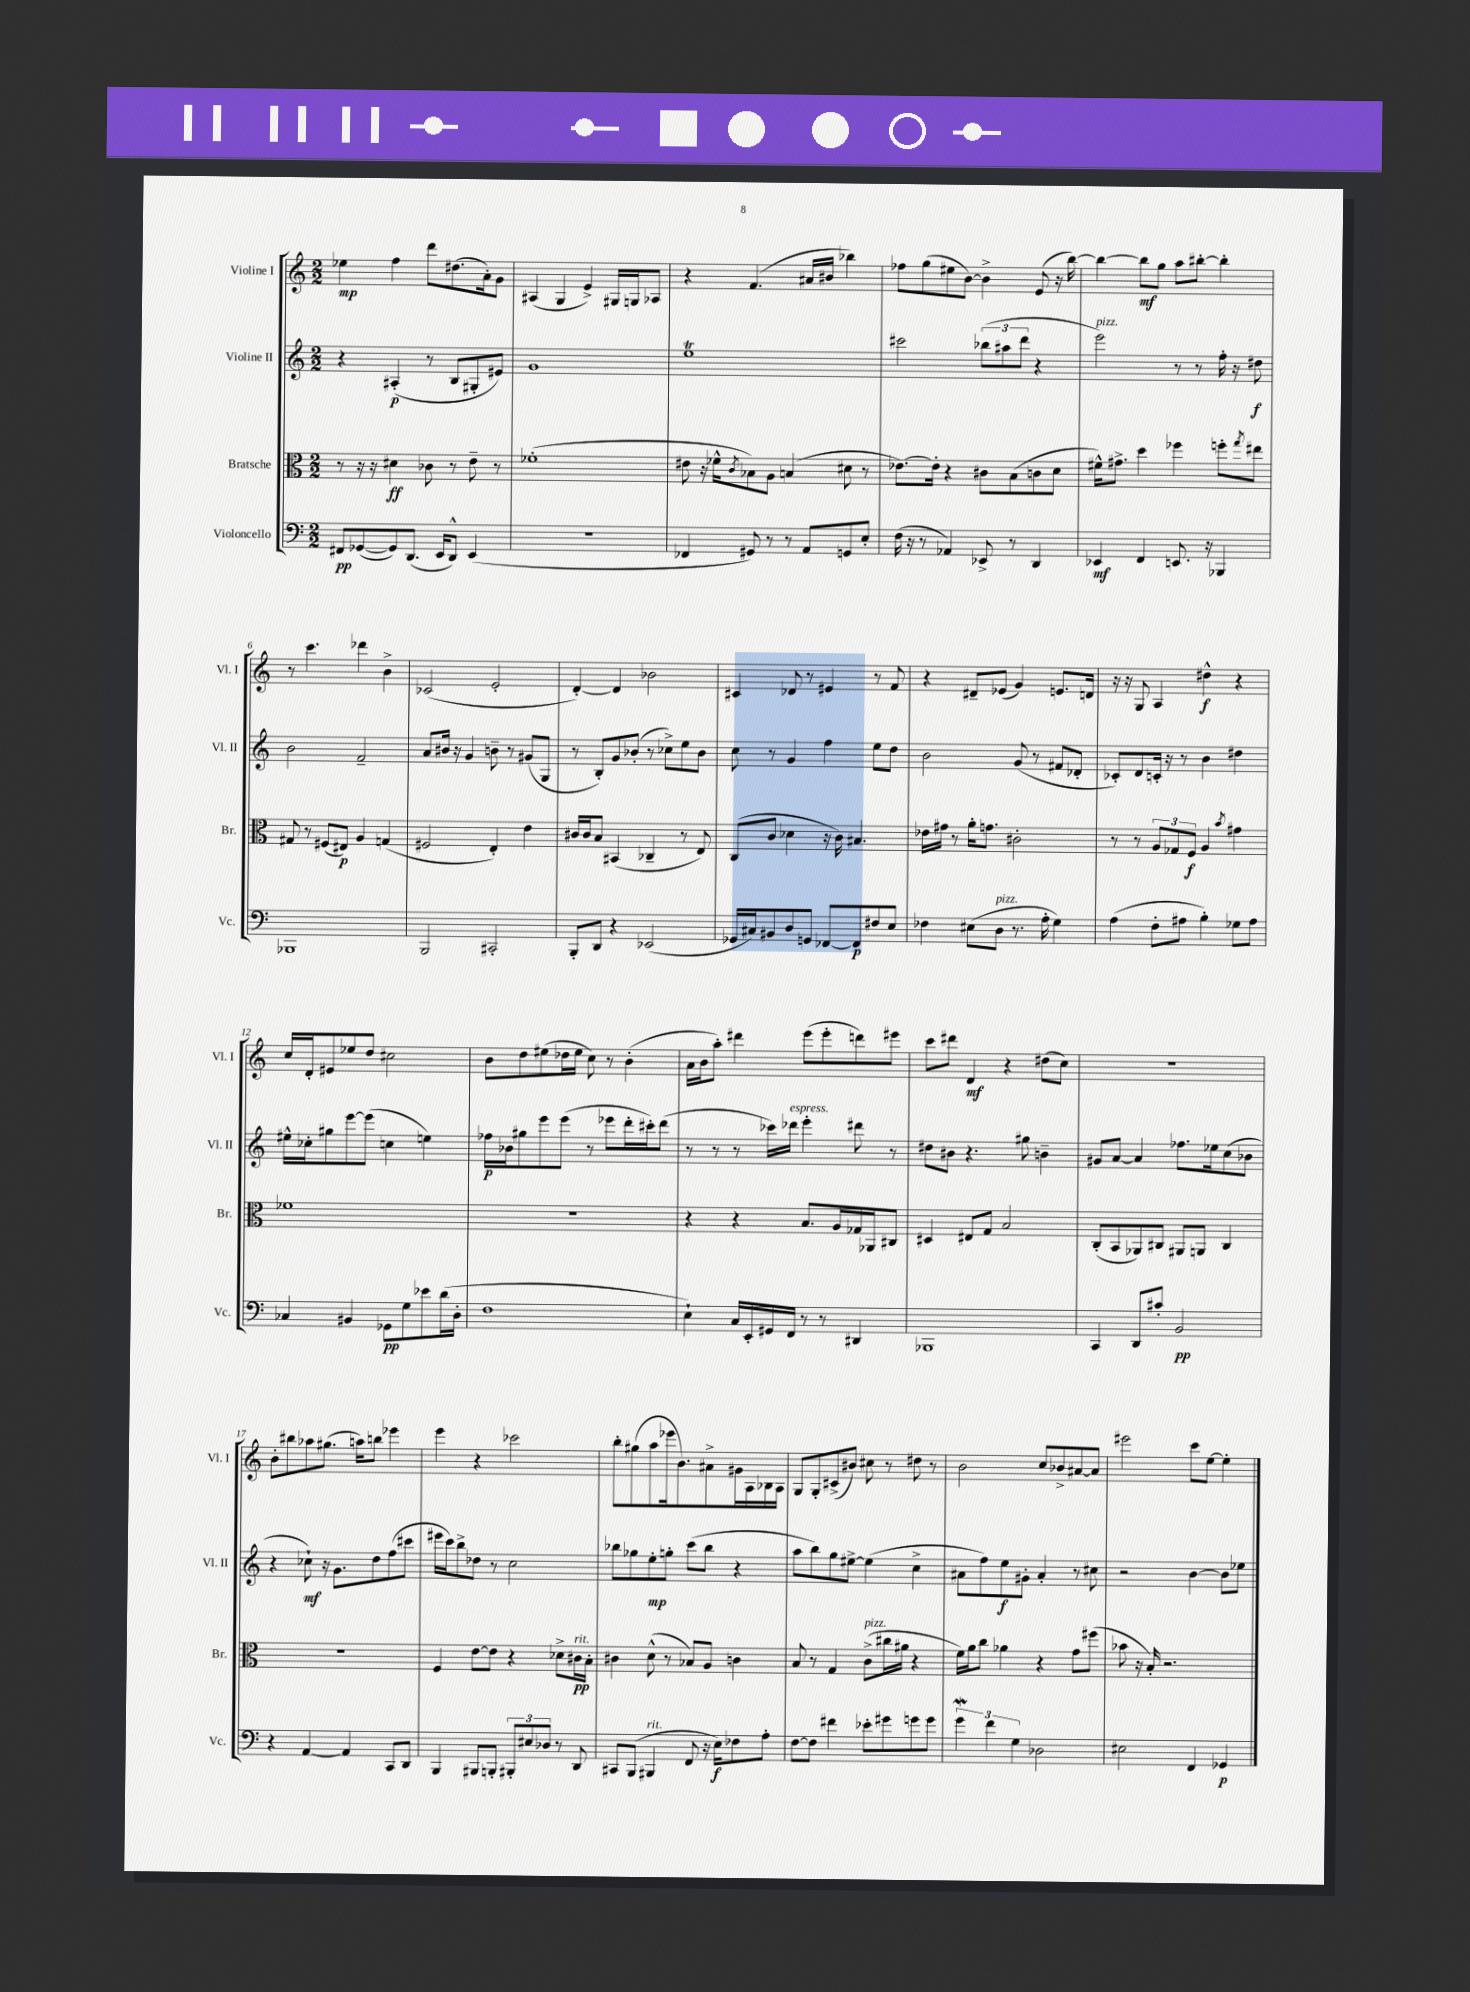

**kern	**kern	**kern	**kern
*staff4	*staff3	*staff2	*staff1
*clefF4	*clefC3	*clefG2	*clefG2
*k[]	*k[]	*k[]	*k[]
*M2/2	*M2/2	*M2/2	*M2/2
8FF#	8r	4r	4ee-
([8GG-	16r	.	.
.	16r	.	.
8GG-])	4d#	(4A#'	4ff
(8.DD	.	.	.
.	8c-	8r	8ddd
16EE	.	.	.
8DD^^)	8r	8B	(8.dd#
(4EE	8e~	8G#'	.
.	.	.	16a')
.	8r	8e#)	8g
=	=	=	=
1r	(1f-'	1g	(4A#
.	.	.	4G
.	.	.	4e^)
.	.	.	16G#
.	.	.	16G
.	.	.	8A-
=	=	=	=
4FF-	8e#	1ee	4r
.	16r	.	.
.	16f-^^	.	.
.	8qc	.	.
8GG#)	8B-)	.	(4.f
8r	8A	.	.
8r	(4B	.	.
8AA	.	.	16a#
.	.	.	16b#
8GG	8d#	.	4bb-)
8E'	8r	.	.
=	=	=	=
(16F	[8.e-)	2ccc#	8ff-
16r	.	.	.
8r	.	.	(8gg
.	16e-']	.	.
4AA-)	4r	.	8ee#
.	.	.	[8b)
8EE-^	8c#	(12bb-	4b^]
.	.	12aa#	.
8r	(8B	.	.
.	.	12ddd	.
4DD	8c	4r	(8e
.	8d	.	16r
.	.	.	[16bb)
=	=	=	=
4EE-	16f#^^)	2eee)	4bb_
.	8.g#^	.	.
4FF	4dd	.	8bb]
.	.	.	8gg
8.EE	4ff-	8r	8aa
.	.	8r	[8bb#'
16r	.	.	.
4BBB-	8ff'	16ff'	4bb#']
.	.	16r	.
.	8qgg	.	.
.	8ee#	8dd#	.
=	=	=	=
1BBB-	8G#	2b	8r
.	8r	.	4.ccc
.	(8F#	.	.
.	8E#)	.	.
.	4A	2f~	4ddd-
.	(4G	.	4b^
=	=	=	=
2BBB	2F#	8a	(2c-
.	.	16b#	.
.	.	16r	.
.	.	4g	.
2CC#'	4E')	8b~	2e'
.	.	8r	.
.	4e	(8g#	.
.	.	8G	.
=	=	=	=
8BBB'	16c#	8r	[4d')
.	16c#	.	.
8DD	8B	8B')	.
4r	(4BB#	8g	4d]
.	.	(8b-'	.
(2EE-	4C-~	8r	2b-
.	.	8cc-^)	.
.	8r	8ee	.
.	8E)	8b-	.
=	=	=	=
16GG-	(8C	8cc	4c#
16C#)	.	.	.
8BB#	8c	8r	.
8D	4d-	4g	8d-
8GG	.	.	8r
[8FF-	16r	4ff	4e#
.	16c)	.	.
8FF-]	4.B#	.	.
8F#	.	8ee	8r
8E	.	8dd	8f
=	=	=	=
4F-	16e-	2b	4r
.	16g#	.	.
.	8r	.	.
(8E#	16a'	.	8d#~
.	8.g	.	.
8D	.	.	(8e-
8.r	2c#'	(8g	4g)
.	.	8r	.
16A'	.	.	.
4G)	.	8f#	8.e
.	.	8d-'	.
.	.	.	16d
=	=	=	=
(4A	8r	8c-')	16r
.	.	.	16r
.	8r	8d	8G
8F'	12A	16c'	4A
.	.	16r	.
.	12G-	.	.
8A#	.	8r	.
.	12F	.	.
4B')	4A	4b	4dd#^^
.	8qb	.	.
8G-	4g#	4dd#	4r
8A#	.	.	.
=	=	=	=
4C-	1f-	16ee#^^	16cc
.	.	16cc-'	16d'
.	.	8gg#	8e#
4BB#	.	[8eee	8ee-
.	.	(8eee]	8dd
8GG-	.	4cc	2cc#
8G	.	.	.
8e-	.	4ee)	.
(16d	.	.	.
16D'	.	.	.
=	=	=	=
1F	1r	16ff-	8b
.	.	16b-	.
.	.	8gg#	8dd
.	.	8eee	(8ee#
.	.	(8eee	16dd-
.	.	.	16ee#
.	.	8r	8cc)
.	.	8eee-	8r
.	.	16ddd'	(4b'
.	.	16ccc#')	.
.	.	(8ddd	.
=	=	=	=
4E`)	4r	8r	16a
.	.	.	16b
.	.	8r	8aa')
16C	4r	8r	4ddd#
16EE'	.	.	.
16GG#	.	16ccc-)	.
16FF	.	16ddd-	.
8r	8.B	4eee'	(8eee
8r	.	.	8eee'
.	16A	.	.
4DD#	16G-	8ddd#	8ddd)
.	16AA-	.	.
.	8C#	8r	8eee#
=	=	=	=
1BBB-	4D#	8dd#	8ccc
.	.	8b#	8ddd#
.	8E#	4.r	4d
.	8G	.	.
.	2B	.	4r
.	.	8gg#	.
.	.	4b~	(8dd#
.	.	.	8cc)
=	=	=	=
4CC	(8C'	8g#	1r
.	8BB	[8a	.
8DD	8AA-)	4a]	.
8c#'	8C#	.	.
2BB	8AA#	8.ff-	.
.	8AA	.	.
.	.	16ee-	.
.	4C#	(8cc	.
.	.	8b-	.
=	=	=	=
4r	1r	4r	8b'
.	.	.	8bb#
[4AA	.	8cc-`)	8aa-
.	.	16r	(8.gg#
.	.	8.g	.
4AA]	.	.	.
.	.	.	16aa)
.	.	8dd	8bb
8CC	.	(8ff	4eee-
8DD	.	8ccc#	.
=	=	=	=
4BBB	4F	16eee#	4eee
.	.	16ccc)	.
.	.	8bb^	.
8BBB#	[8e	8dd-	4r
8BBB'	8e]	8r	.
12BBB#'	4r	2cc	2ccc-
12E#	.	.	.
12D-	.	.	.
8r	8d-^	.	.
8DD	16c#	.	.
.	16B'	.	.
=	=	=	=
8CC#	4c#	8bb-	8bb'
(8BBB	.	8gg-	(8gg#
4BBB#	(8d^^	8ee'	8aa
.	8r	8gg'	16eee-
.	.	.	8.b)
8FF	8B-)	(8ccc	.
16r	8A	8bb-	8a#^
16E)	.	.	.
8F-	4c	4r	16g#
.	.	.	16A
8A'	.	.	16B-
.	.	.	16A
=	=	=	=
[8F	8B	8aa	8G
8F]	8r	8bb)	8G'
4f#	4G	8gg	(8c#^
.	.	[8ee#^	8b#)
8e-'	(8c^	(4ee#]	8cc#
8g#	16cc#	.	8r
.	16a#	.	.
8g	4r	4cc^	8dd#
8g	.	.	8r
=	=	=	=
6g	16f)	8a#	2b
.	16a	.	.
.	8cc	8ff)	.
6f	.	.	.
.	4a-	8ee	.
6G	.	.	.
.	.	8g#'	.
2D-	4r	4a#'	8cc
.	.	.	8b-^
.	8g	8r	[8a#
.	(8ff#	8cc#	8a#]
=	=	=	=
2E#	8b-	2r	2eee#
.	16r	.	.
.	16B')	.	.
.	2.r	.	.
4FF	.	[4b	8ccc
.	.	.	[8ee
4GG-	.	8b]	4ee']
.	.	8ee-	.
==	==	==	==
*-	*-	*-	*-
